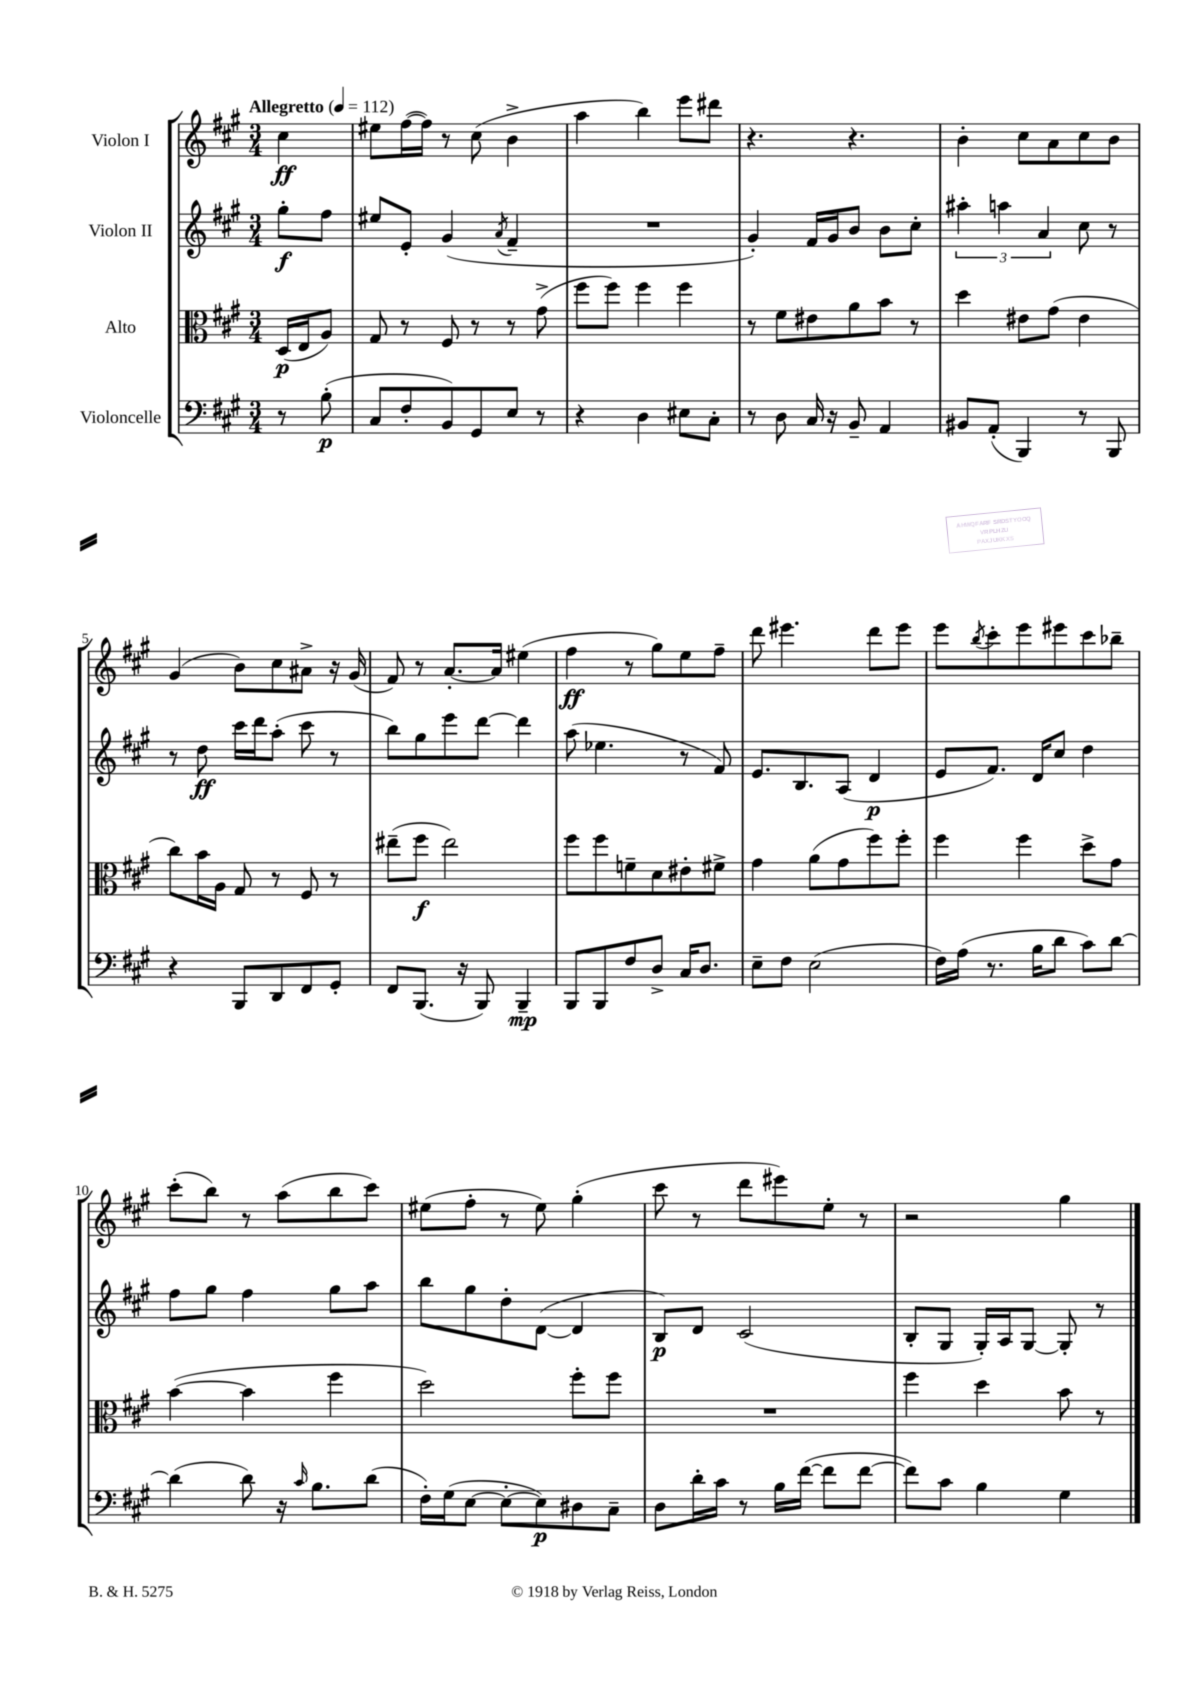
<<
\new StaffGroup <<
\new Staff = "s0" \with { instrumentName = "Violon I" } {
    \clef treble \key a \major \numericTimeSignature \time 3/4 \partial 4 \tempo "Allegretto" 4 = 112
    cis''4\ff |
    eis''8 fis''16~( fis''16) r8 cis''8( b'4-> |
    a''4 b''4) e'''8 dis'''8 |
    r4. r4. |
    b'4-. cis''8 a'8 cis''8 b'8 |
    gis'4( b'8) cis''8 ais'8-> r16 gis'16( |
    fis'8) r8 a'8.~-. a'16 eis''4( |
    fis''4\ff r8 gis''8) e''8 fis''8-- |
    d'''8 eis'''4. d'''8 eis'''8 |
    e'''8 \acciaccatura { b''8 } cis'''8-. e'''8 eis'''8 cis'''8 bes''8-- |
    cis'''8-.( b''8) r8 a''8( b''8 cis'''8) |
    eis''8( fis''8-. r8 eis''8) gis''4-.( |
    cis'''8 r8 d'''8 eis'''8) e''8-. r8 |
    r2 gis''4 \bar "|." |
}
\new Staff = "s1" \with { instrumentName = "Violon II" } {
    \clef treble \key a \major \numericTimeSignature \time 3/4 \partial 4
    gis''8-.\f fis''8 |
    eis''8 e'8-. gis'4( \acciaccatura { a'8 } fis'4-- |
    R2. |
    gis'4-.) fis'16 gis'16 b'8 b'8 cis''8-. |
    \tuplet 3/2 { ais''4-. a''4 a'4 } cis''8 r8 |
    r8 d''8\ff cis'''16 d'''16 a''8-.( cis'''8 r8 |
    b''8) gis''8 e'''8 d'''8~ d'''4 |
    a''8( ees''4. r8 fis'8) |
    e'8. b8. a8( d'4\p |
    e'8 fis'8.) d'16 cis''8 d''4 |
    fis''8 gis''8 fis''4 gis''8 a''8 |
    b''8 gis''8 d''8-. d'8~( d'4 |
    b8\p) d'8 cis'2( |
    b8-. gis8 gis16-.) a16 gis8~ gis8-. r8 \bar "|." |
}
\new Staff = "s2" \with { instrumentName = "Alto" } {
    \clef alto \key a \major \numericTimeSignature \time 3/4 \partial 4
    d16\p( e16 a8) |
    gis8 r8 fis8 r8 r8 gis'8->( |
    fis''8 fis''8) fis''4 fis''4 |
    r8 fis'8 eis'8 a'8 b'8 r8 |
    d''4 eis'8 gis'8( eis'4 |
    cis''8) b'16 a16 gis8 r8 fis8 r8 |
    eis''8--( fis''8\f eis''2) |
    fis''8 fis''8 f'8-- d'8 eis'8-. fis'8-> |
    gis'4 a'8( gis'8 fis''8) fis''8-. |
    fis''4 fis''4 d''8-> gis'8 |
    b'4~( b'4 fis''4 |
    d''2) fis''8-. fis''8 |
    R2. |
    fis''4 d''4 b'8 r8 \bar "|." |
}
\new Staff = "s3" \with { instrumentName = "Violoncelle" } {
    \clef bass \key a \major \numericTimeSignature \time 3/4 \partial 4
    r8 b8-.\p( |
    cis8 fis8-. b,8) gis,8 e8 r8 |
    r4 d4 eis8 cis8-. |
    r8 d8 cis16 r16 b,8-- a,4 |
    bis,8 a,8-.( b,,4) r8 b,,8 |
    r4 b,,8 d,8 fis,8 gis,8-. |
    fis,8 b,,8.( r16 b,,8) b,,4--\mp |
    b,,8 b,,8 fis8 d8-> cis16 d8. |
    e8-- fis8 e2( |
    fis16) a16( r8. b16 d'8 cis'8) d'8~ |
    d'4( d'8) r16 \grace { cis'16 } b8. d'8( |
    fis16-.) gis16( e8~ e8~-. e8\p) dis8 cis8-- |
    d8 d'16-. cis'16 r8 b16 fis'16~( fis'8 fis'8~ |
    fis'8) cis'8 b4 gis4 \bar "|." |
}
>>
>>
